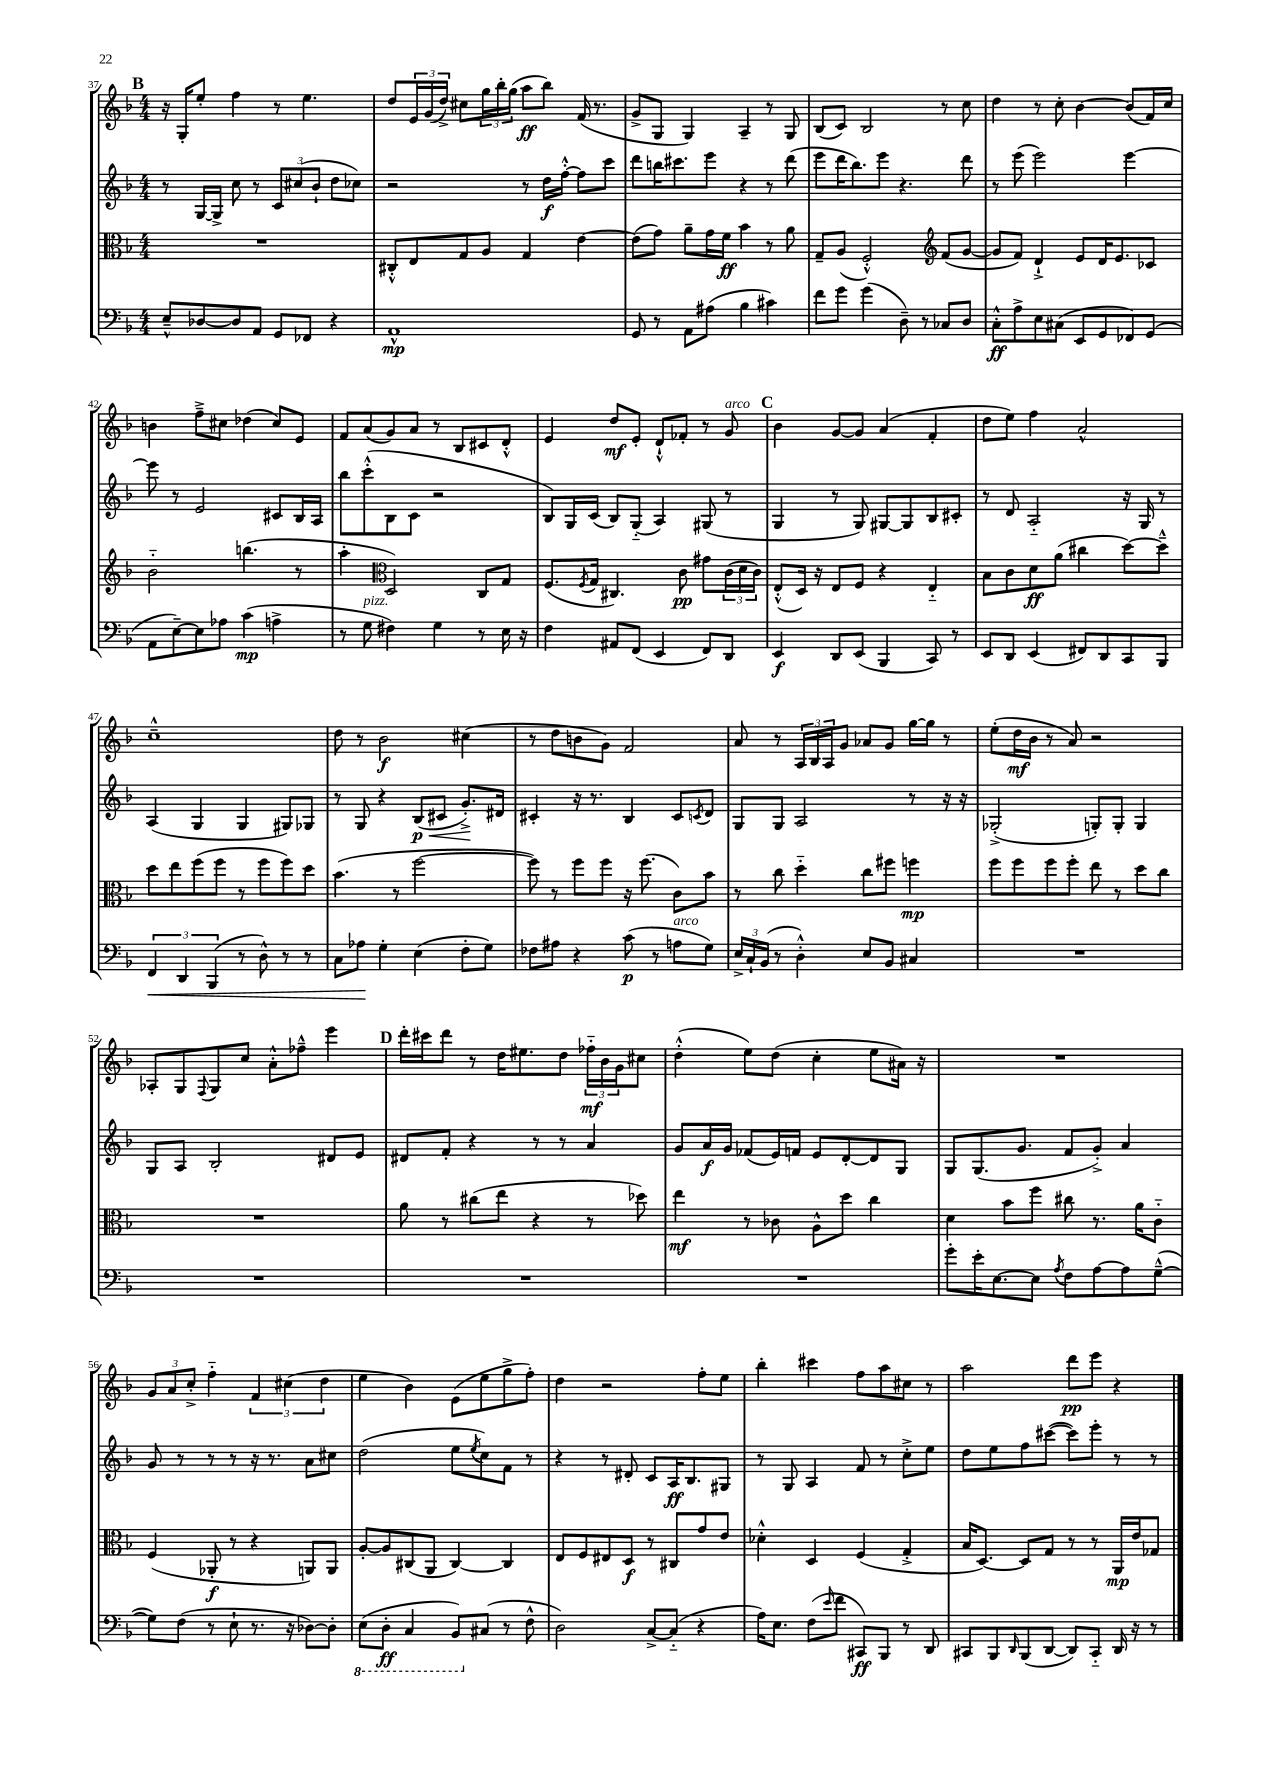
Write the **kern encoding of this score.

**kern	**kern	**kern	**kern
*staff4	*staff3	*staff2	*staff1
*clefF4	*clefC3	*clefG2	*clefG2
*k[b-]	*k[b-]	*k[b-]	*k[b-]
*M4/4	*M4/4	*M4/4	*M4/4
8E~^^	1r	8r	16r
.	.	.	16G'
[8D-	.	[16G	8ee'
.	.	16G^]	.
8D-]	.	8cc	4ff
8AA	.	8r	.
8GG	.	12c	8r
.	.	(12cc#	.
8FF-	.	.	4.ee
.	.	12b-`	.
4r	.	8dd	.
.	.	8cc-)	.
=	=	=	=
1AA^^	8C#'^^	2r	8dd
.	8E	.	24e
.	.	.	(24g
.	.	.	24dd^)
.	8G	.	8cc#
.	8A	.	24gg
.	.	.	24bb-'
.	.	.	(24gg
.	4G	8r	8aa
.	.	16dd	8bb-)
.	.	[16ff'^^	.
.	[4e	8ff]	(16f
.	.	.	8.r
.	.	8ccc	.
=	=	=	=
8GG	(8e]	8ddd	8g^
8r	8g)	16bb	8G
.	.	8.ccc#	.
8AA	8a~	.	4G)
(8A#	16g	8eee	.
.	16f	.	.
4B-	4b-	4r	4A~
4c#)	8r	8r	8r
.	8a	(8ddd	8G
=	=	=	=
8f	8G~	8eee	(8B-
8g	(8A	16ddd	8c)
.	.	8.bb-)	.
(4g	2F'^^)	.	2B-
.	.	8eee	.
8D~)	.	4.r	.
8r	.	.	.
*	*clefG2	*	*
8C-	(8f	.	8r
8D	[8g	8ddd	8cc
=	=	=	=
8C'^^	8g]	8r	4dd
8A^	8f)	(8eee	.
8E	4d`^	2eee)	8r
(8C#	.	.	8cc'
8EE	8e	.	[4b-
8GG	16d	.	.
.	8.e	.	.
8FF-)	.	[4eee	(8b-]
(8GG	8c-	.	16f)
.	.	.	16cc
=	=	=	=
8AA	2b-'~	8eee]	4b
[8E~)	.	8r	.
8E]	.	2e	8ff~^
8A-	.	.	8cc#
(4c	(4.bb	.	(4dd-
4A^	.	8c#	8cc#)
.	8r	16B-	8e
.	.	16A	.
=	=	=	=
8r	4aa'	8bb-	8f
8G	.	(8ccc'^^	(8a
*	*clefC3	*	*
4F#)	2D)	8B-	8g)
.	.	8c	8a
4G	.	2r	8r
.	.	.	8B-
8r	8C	.	8c#
16E	8G	.	8d'^^
16r	.	.	.
=	=	=	=
4F	(8.F	8B-)	4e
.	.	16G	.
.	8qF	.	.
.	16G	(16c	.
8AA#	4.C#)	8B-)	8dd
(8FF	.	(8G'~	8e'
4EE	.	4A)	8d`^^
.	8c	.	8f-'
8FF)	8g#	(8G#	8r
8DD	(24c	8r	8g
.	24d	.	.
.	24c)	.	.
=	=	=	=
4EE	(8E'^^	4G	4b-
.	16D)	.	.
.	16r	.	.
8DD	8E	8r	[8g
(8EE	8F	8G)	8g]
4BBB-	4r	[8G#	(4a
.	.	8G#]	.
8CC)	4E'~	8B-	4f'
8r	.	8c#'	.
=	=	=	=
8EE	8B-	8r	8dd
8DD	8c	8d	8ee)
(4EE	8d	2A'~	4ff
.	(8a	.	.
8FF#)	4cc#	.	2a^^
8DD	.	.	.
8CC	[8dd)	16r	.
.	.	16G	.
8BBB-	8dd~^^]	8r	.
=	=	=	=
6FF	8dd	(4A	1cc~^^
.	8ee	.	.
6DD	.	.	.
.	(8ff	4G	.
(6BBB-	.	.	.
.	8ff	.	.
8r	8r	4G	.
8D^^)	8ff	.	.
8r	8ff)	8G#)	.
8r	8dd	8G-	.
=	=	=	=
8C	(4.b-	8r	8dd
8A-	.	8G	8r
4G'	.	4r	2b-
.	8r	.	.
(4E	[2ff	(8B-	.
.	.	8c#	.
8F'	.	8.g'^)	(4cc#
8G)	.	.	.
.	.	16d#	.
=	=	=	=
8F-	8ff])	4c#'	8r
8A#	8r	.	8dd
4r	8ff	16r	8b
.	.	8.r	.
.	8ff	.	8g)
(8c	16r	4B-	2f
.	(8.ff	.	.
8r	.	.	.
8A	8c)	8c#	.
.	.	8qc	.
8G)	8b-	8d	.
=	=	=	=
24E^	8r	8G	8a
24C`	.	.	.
(24BB-	.	.	.
8r	8cc	8G	8r
4D'^^)	4dd'~	2A	24A
.	.	.	24B-
.	.	.	24A
.	.	.	8g
8E	8cc	.	8a-
8BB-	8ff#	.	8g
4C#	4ff	8r	[16gg
.	.	.	16gg]
.	.	16r	8r
.	.	16r	.
=	=	=	=
1r	8ff	(2G-'^	(8ee'
.	8ff	.	16dd
.	.	.	16b-
.	8ff	.	8r
.	8ff'	.	8a)
.	8ee	8G')	2r
.	8r	8G'	.
.	8dd	4G	.
.	8cc	.	.
=	=	=	=
1r	1r	8G	8A-'
.	.	8A	8G
.	.	.	8qqF
.	.	2B-'	8G
.	.	.	8cc
.	.	.	8a'^^
.	.	.	8ff-~^^
.	.	8d#	4eee
.	.	8e	.
=	=	=	=
1r	8a	8d#	16ddd'
.	.	.	16ccc#
.	8r	8f'	8ddd
.	(8cc#	4r	8r
.	8ee	.	16dd
.	.	.	8.ee#
.	4r	8r	.
.	.	8r	8dd
.	8r	4a	24ff-'~
.	.	.	24b-
.	.	.	24g
.	8dd-)	.	8cc#
=	=	=	=
1r	4ee	8g	(4dd'^^
.	.	16a	.
.	.	16g	.
.	8r	(8f-	8ee)
.	8c-	16e)	(8dd
.	.	16f	.
.	8A^^	8e	4cc'
.	8dd	[8d'	.
.	4cc	8d]	8ee
.	.	8G	16a#)
.	.	.	16r
=	=	=	=
8g'	4d	8G	1r
16e'	.	(8.G	.
[8.E	.	.	.
.	8b-	.	.
.	.	8.g	.
8E]	8ff	.	.
8qA	.	.	.
8F	8cc#	8f	.
[8A	8.r	8g'^)	.
8A]	.	4a	.
.	16a	.	.
([8G~^^	8c'~	.	.
=	=	=	=
8G])	(4F	8g	12g
.	.	.	12a
(8F	.	8r	.
.	.	.	12cc'^
8r	8AA-'	8r	4ff'~
8E`	8r	8r	.
8.r	4r	16r	6f
.	.	8.r	.
.	.	.	(6cc#
16r	.	.	.
[8D-)	8AA)	8a	.
.	.	.	6dd
8D-']	8AA	8cc#	.
=	=	=	=
(8EE	[8A'	(2dd	4ee
8DD'	8A]	.	.
4CC	(8C#	.	4b-)
.	8AA	.	.
8BBB-)	[4C#)	8ee	(8e
.	.	8qee	.
(8C#	.	8cc)	8ee
8r	4C#]	8f	8gg^
8F^^	.	8r	8ff')
=	=	=	=
2D)	8E	4r	4dd
.	8F	.	.
.	8E#	8r	2r
.	8D	8d#'	.
[8C^	8r	8c	.
(8C'~]	8C#	16A	.
.	.	8.B-	.
4r	8g	.	8ff'
.	8e	8G#	8ee
=	=	=	=
16A)	4d-'^^	8r	4bb-'
8.E	.	.	.
.	.	8G	.
(8F	4D	4A	4ccc#
16qqe	.	.	.
8f	.	.	.
8CC#)	(4F	8f	8ff
8BBB-	.	8r	8aa
8r	4G'^	8cc'^	8cc#
8DD	.	8ee	8r
=	=	=	=
8CC#	16B-	8dd	2aa
.	[8.D)	.	.
8BBB-	.	8ee	.
16qqDD	.	.	.
(8BBB-	8D]	8ff	.
[8DD	8G	([8ccc#	.
8DD])	8r	8ccc#])	8ddd
8CC#'~	8r	8eee'	8eee
16DD	16AA	8r	4r
16r	16e	.	.
8r	8G-	8r	.
==	==	==	==
*-	*-	*-	*-
